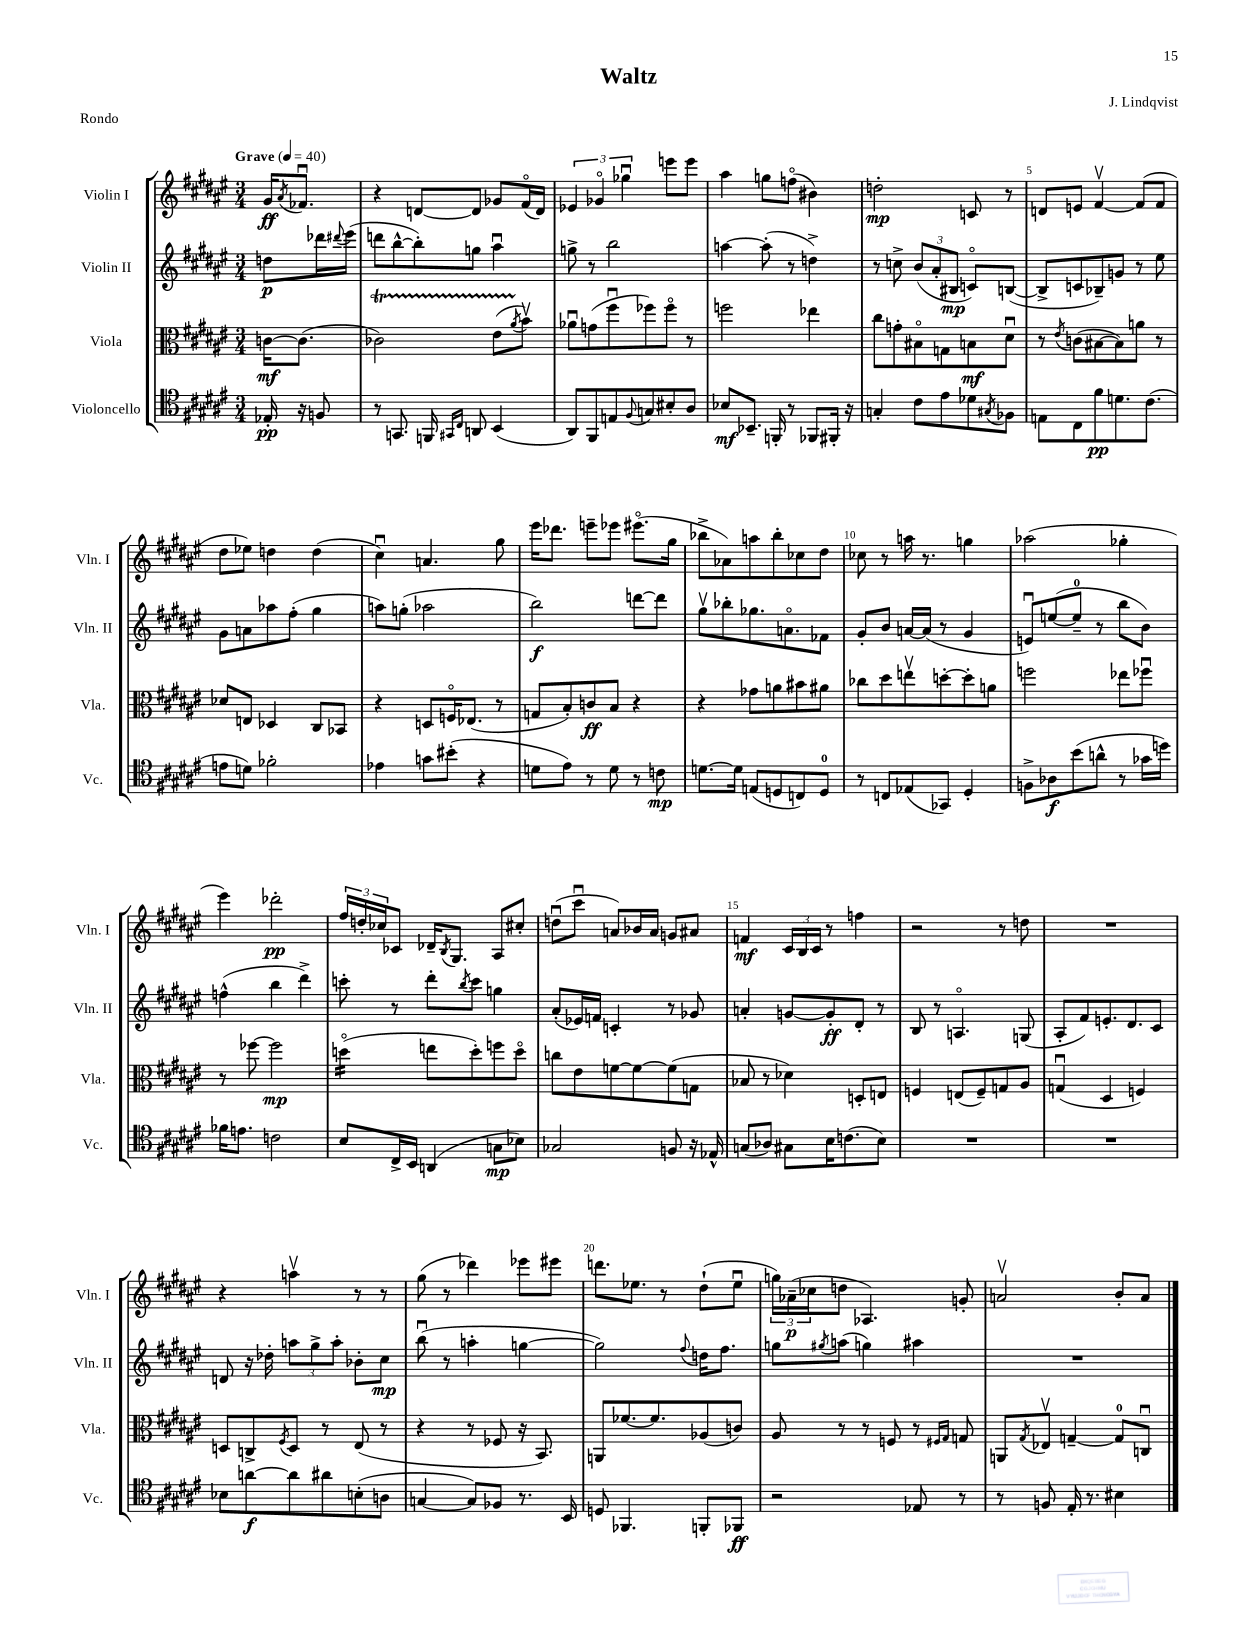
\header { title = "Waltz" composer = "J. Lindqvist" piece = "Rondo" }
<<
\new StaffGroup <<
\new Staff = "s0" \with { instrumentName = "Violin I" shortInstrumentName = "Vln. I" } {
    \clef treble \key fis \major \numericTimeSignature \time 3/4 \partial 4 \tempo "Grave" 4 = 40
    gis'16\ff \acciaccatura { ais'8 } fes'8.\downbow |
    r4 d'8~ d'8 ges'8 fis'16\flageolet( d'16) |
    \tuplet 3/2 { ees'4 ges'4\flageolet ges''4\downbow } e'''8 e'''8 |
    ais''4 g''8 f''8\flageolet( bis'4) |
    d''2-.\mp c'8 r8 |
    d'8 e'8 fis'4~\upbow fis'8( fis'8 |
    dis''8 ees''8) d''4 d''4( |
    cis''4\downbow) a'4. gis''8 |
    eis'''16 des'''8. e'''8-- ees'''8 eis'''8.\flageolet( gis''16 |
    bes''8-> aes'8) a''8 bes''8-. ces''8 dis''8 |
    ces''8 r8 a''16 r8. g''4 |
    aes''2( ges''4-. |
    eis'''4) des'''2-.\pp |
    \tuplet 3/2 { fis''16 d''16-. ces''16 } ces'8 des'16-- \acciaccatura { b8 } gis8. ais8 cis''8-. |
    d''8\downbow( cis'''8\downbow a'8) bes'16 a'16 g'8 ais'8 |
    f'4\mf \tuplet 3/2 { cis'16 b16 cis'16 } r8 f''4 |
    r2 r8 d''8 |
    R2. |
    r4 a''4\upbow r8 r8 |
    gis''8( r8 des'''4) ees'''8 eis'''8 |
    d'''8. ees''8. r8 dis''8-!( ees''8\downbow |
    \tuplet 3/2 { g''16) aes'16--\p( ces''16 } d''8 aes4.) g'8-. |
    a'2\upbow b'8-. a'8 \bar "|." |
}
\new Staff = "s1" \with { instrumentName = "Violin II" shortInstrumentName = "Vln. II" } {
    \clef treble \key fis \major \numericTimeSignature \time 3/4 \partial 4
    d''8\p des'''16 \appoggiatura { dis'''8 } eis'''16( |
    d'''8 b''8~-^ b''8-.) g''8 ais''4\downbow |
    g''8-> r8 b''2 |
    a''4~ a''8-.( r8 d''4->) |
    r8 c''8-> \tuplet 3/2 { b'8( ais'8-. bis8\mp } c'8\flageolet) b8~( |
    b8-> c'8 bes8--) g'8 r8 eis''8 |
    gis'8 a'8 aes''8 fis''8-.( gis''4 |
    a''8) g''8-.( aes''2 |
    b''2\f) d'''8~ d'''8 |
    gis''8\upbow bes''8-. ges''8. a'8.\flageolet fes'8 |
    gis'8-. b'8 a'16~ a'16( r8 gis'4 |
    e'8\downbow) e''8~( e''8-0-- r8 b''8 b'8) |
    f''4-^( b''4 dis'''4->) |
    c'''8-. r8 dis'''8-. \acciaccatura { b''8 } c'''8 g''4 |
    ais'8-.( ees'16) f'16 c'4-. r8 ges'8 |
    a'4-. g'8~ g'8-.\ff dis'8-. r8 |
    b8 r8 a4.\flageolet g8( |
    ais8-. fis'8) e'8.-. dis'8. cis'8 |
    d'8 r16 des''16-. \tuplet 3/2 { a''8 gis''8-> a''8-. } bes'8-. cis''8\mp |
    b''8\downbow( r8 a''4-. g''4~ |
    g''2) \appoggiatura { fis''8 } d''16 fis''8. |
    g''8 \acciaccatura { gis''8 } a''8( g''4) ais''4 |
    R2. \bar "|." |
}
\new Staff = "s2" \with { instrumentName = "Viola" shortInstrumentName = "Vla." } {
    \clef alto \key fis \major \numericTimeSignature \time 3/4 \partial 4
    c'16~\mf c'8.( |
    ces'2\startTrillSpan) eis'8( \acciaccatura { ais'8 } b'8\upbow\stopTrillSpan) |
    aes'8\downbow g'8( fis''8\downbow fes''8) fes''8\flageolet r8 |
    f''2 ees''4 |
    cis''8 g'8-. bis8\flageolet g8 b8\mf dis'8\downbow |
    r8 \acciaccatura { eis'8 } c'8( bis8~ bis8) a'8 r8 |
    des'8 e8 des4 cis8 bes,8 |
    r4 d8 f16\flageolet ees8.( r8 |
    g8 b8-.) c'8\ff b8 r4 |
    r4 ges'8 a'8 bis'8 ais'8 |
    ces''8 dis''8 e''8\upbow d''8~-. d''8-. a'8 |
    f''2 ees''8 fes''8\downbow |
    r8 fes''8~ fes''2\mp |
    d''4:16\flageolet( e''8 d''8-.) f''8 d''8\flageolet |
    c''8 eis'8 f'8~ f'8~ f'8( g8 |
    bes8 r8 des'4) d8-. e8 |
    f4 e8( f8--) g8 ais8 |
    g4\downbow( dis4 f4) |
    d8 c8-> \acciaccatura { fis8 } d8 r8 eis8( r8 |
    r4 r8 fes8 r16 b,8.) |
    a,8 fes'8.~ fes'8. aes8( c'8) |
    ais8 r8 r8 f8 r8 \grace { fis16 gis16 } g8 |
    a,8 \acciaccatura { gis8 } ees8\upbow g4~-- g8-0 c8\downbow \bar "|." |
}
\new Staff = "s3" \with { instrumentName = "Violoncello" shortInstrumentName = "Vc." } {
    \clef tenor \key fis \major \numericTimeSignature \time 3/4 \partial 4
    ees16-.\pp r16 f8 |
    r8 g,8. f,16 \grace { gis,16 cis16 } a,8 b,4( |
    ais,8) fis,8 e8 \appoggiatura { fis8 } g8 bis8-. ais8 |
    bes8\mf bes,8.-- f,16-. r8 fes,8 fis,16-. r16 |
    g4-. cis'8 eis'8 des'8 \acciaccatura { gis8 } fes8 |
    e8 cis8 fis'8\pp d'8. cis'8.( |
    e'8 d'8) fes'2-. |
    ees'4 g'8 bis'8-.( r4 |
    d'8 eis'8) r8 d'8 r8 c'8\mp |
    d'8.~ d'16 e8( d8 c8) d8-0 |
    r8 c8 ees8( ges,8) dis4-. |
    f8-> aes8\f b'8( a'8-^ r8 ges'16 d''16) |
    fes'16 e'8. c'2 |
    b8 cis16-> b,16 a,4( g8\mp bes8) |
    ges2 f8 r16 ees16-^ |
    g8( aes8) gis8 b16 c'8.( b8) |
    R2. |
    R2. |
    bes8 a'8~\f a'8 ais'8 b8-.( a8 |
    g4~ g8) fes8 r8. b,16 |
    d8 fes,4. f,8-. fes,8\ff |
    r2 ees8 r8 |
    r8 f8 eis16-. r8. bis4 \bar "|." |
}
>>
>>
\layout { \context { \Score \override BarNumber.break-visibility = ##(#f #t #t) barNumberVisibility = #(every-nth-bar-number-visible 5) } }
